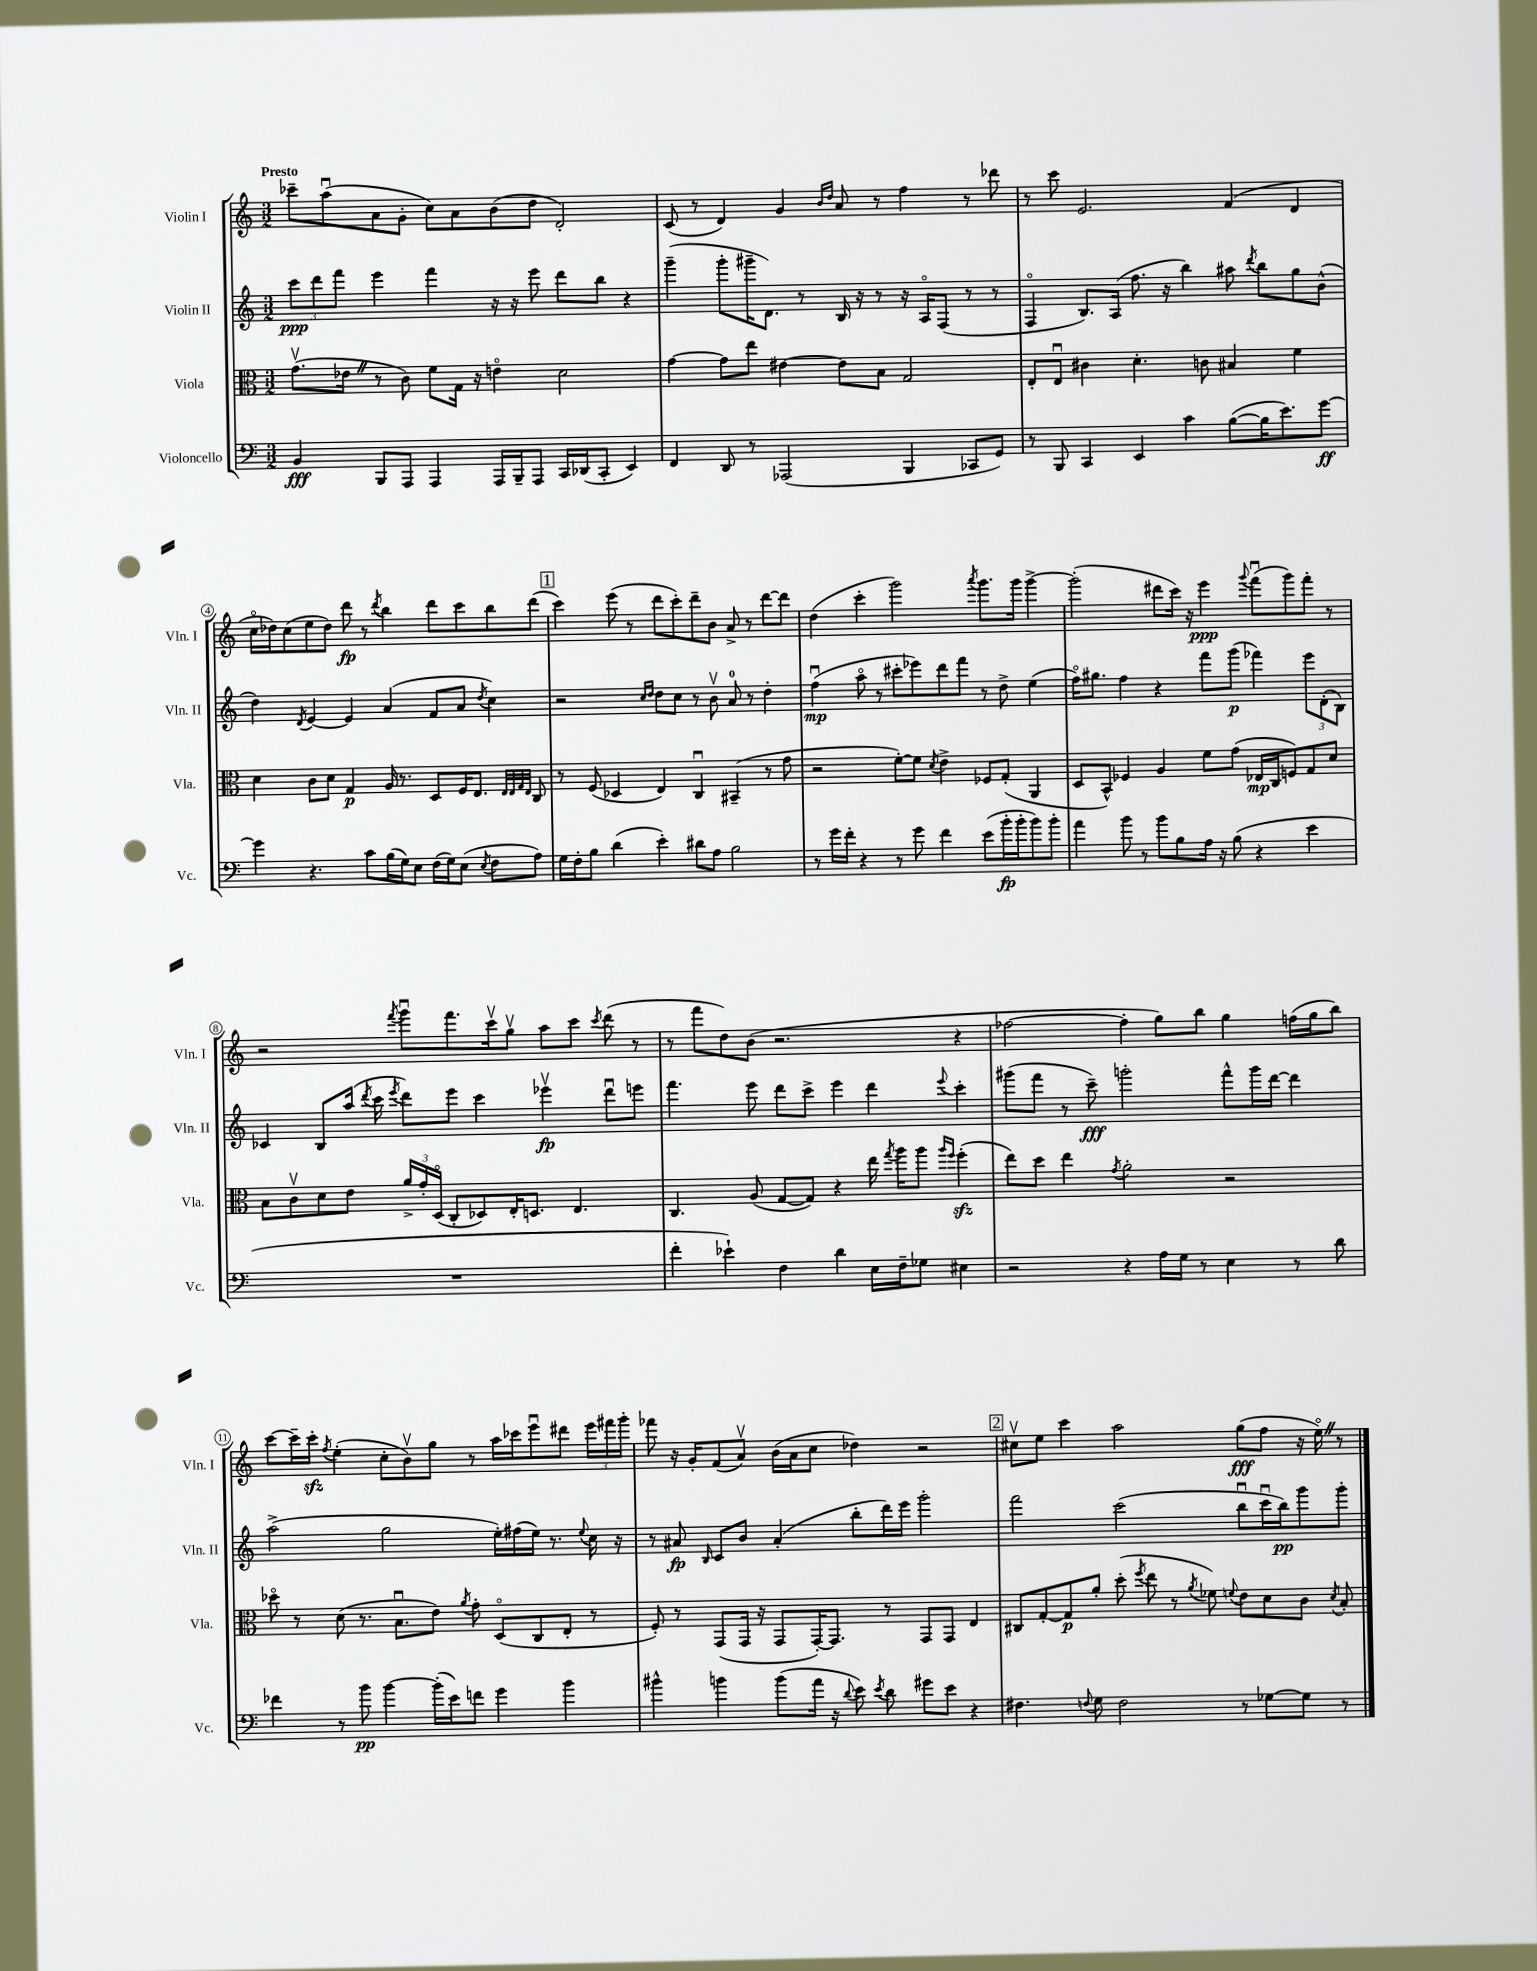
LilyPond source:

<<
\new StaffGroup <<
\new Staff = "s0" \with { instrumentName = "Violin I" shortInstrumentName = "Vln. I" } {
    \clef treble \key c \major \numericTimeSignature \time 3/2 \tempo "Presto"
    \autoBeamOff ces'''8[-- a''8\downbow( a'8 g'8]-. c''8[) a'8 b'8( d''8] d'2-.) |
    c'8( r8 d'4) g'4 \grace { b'16[ d''16] } a'8 r8 f''4 r8 des'''8 |
    r8 c'''8 e'2. f'4( d'4 |
    c''16[\flageolet des''16) c''8( e''8 des''8]) d'''8\fp r8 \acciaccatura { d'''8 } b''4 d'''8[ c'''8 b''8 d'''8]( |
    \mark \markup { \box "1" } c'''4) e'''8( r8 d'''8[ c'''8-.) d'''8-- b'8] a'8-> r8 d'''8[~ d'''8] |
    d''4( c'''4-. g'''2) \acciaccatura { a'''8 } g'''8.[ g'''16] g'''4~-> |
    g'''2-.( dis'''8[ c'''16]) r16 e'''4\ppp \appoggiatura { g'''8 } f'''8[\downbow( g'''8) f'''8]-. r8 |
    r2 \acciaccatura { f'''8 } g'''8[\downbow f'''8. c'''16\upbow g''8]\upbow a''8[ c'''8] \acciaccatura { c'''8 } d'''8( r8 |
    r8 f'''8[ d''8) b'8]( r2. r4 |
    fes''2~ fes''4-. g''8[) b''8] g''4 f''16[( g''16 b''8]) |
    c'''8[~ c'''16-- c'''16]-.\sfz \acciaccatura { f''8 } e''4-.( c''8[-. b'8\upbow) g''8] r8 a''16[ ces'''16 e'''8\downbow dis'''8] \tuplet 3/2 { e'''16[ fis'''16 g'''16]-. } |
    fes'''8 r16 g'16[-. f'8( a'8]\upbow) b'16[( a'16 c''8] des''4) r2 |
    \mark \markup { \box "2" } cis''8[\upbow e''8] c'''4 a''2 g''8[\fff( f''8] r16 e''16\flageolet) \once \override BreathingSign.text = \markup { \musicglyph "scripts.caesura.straight" } \breathe r8 \bar "|." |
}
\new Staff = "s1" \with { instrumentName = "Violin II" shortInstrumentName = "Vln. II" } {
    \clef treble \key c \major \numericTimeSignature \time 3/2
    \autoBeamOff \tuplet 3/2 { c'''8[\ppp d'''8 f'''8] } e'''4 f'''4 r16 r16 e'''8 d'''8[ b''8] r4 |
    g'''4--( g'''8[-. gis'''16-- d'8.]) r8 b16 r16 r8 r16 a16[\flageolet f8]( r8 r8 |
    f4\flageolet b8.[) a16]( f''8. r16 b''4) ais''8 \acciaccatura { d'''8 } b''8[ g''8 b'8]-^( |
    d''4) \acciaccatura { d'8 } e'4~ e'4 a'4( f'8[ a'8] \acciaccatura { d''8 } c''4) |
    \mark \markup { \box "1" } r2 \grace { c''16[ d''16] } d''8[ c''8] r8 b'8\upbow a'8-0 r8 d''4-. |
    f''4\downbow\mp( a''8\flageolet r8 cis'''8[-. ees'''8) d'''8 f'''8] r8 d''8-> e''4( |
    f''16[\flageolet) gis''8.] f''4 r4 f'''8[ g'''8]\p( fes'''4) \tuplet 3/2 { e'''8[ d'8-.( b8]) } |
    ces'4 b8[ a''16]( \acciaccatura { d'''8 } c'''16 \acciaccatura { e'''8 } d'''8[) e'''8] c'''4 ees'''4\upbow\fp d'''8[\downbow e'''8] |
    f'''4. e'''8 d'''8[ c'''8]-> e'''4 d'''4 \appoggiatura { e'''8 } c'''4-. |
    gis'''8[( f'''8] r8 c'''8--\fff) g'''2-. f'''8[-^ g'''16 d'''16]~ d'''4 |
    a''2->( g''2 e''16[-.) fis''16( e''16]) r8. \appoggiatura { e''8 } c''16 r16 |
    r8 ais'8\fp \grace { b16 } c'8[ b'8] ais'4-.( b''8[-. d'''16) e'''16] g'''2-. |
    \mark \markup { \box "2" } f'''2 c'''2( b''8[\downbow c'''16\downbow b''16\pp) g'''8 g'''8]-. \bar "|." |
}
\new Staff = "s2" \with { instrumentName = "Viola" shortInstrumentName = "Vla." } {
    \clef alto \key c \major \numericTimeSignature \time 3/2
    \autoBeamOff g'8.[\upbow( ees'16] \once \override BreathingSign.text = \markup { \musicglyph "scripts.caesura.straight" } \breathe r8 c'8) f'8[ g16] r16 e'4\flageolet d'2 |
    g'4~ g'8[ e''8] eis'4~ eis'8[ b8] g2 |
    e8[-. e8]\downbow cis'4 d'4.-. c'8 bis4 f'4 |
    d'4 c'8[ d'8] g4\p a16 r8. d8[ f16 e8.] \grace { e32[ e32 g32 e32] } c8 |
    \mark \markup { \box "1" } r8 f8( des4 e4) c4\downbow bis,4--( r8 g'8 |
    r2 f'8[~-.) f'8] \acciaccatura { d'8 } e'4-> fes8[ g8]-.( a,4 |
    d8[ b,8]-^) fes4 a4 f'8[ g'8]( ees16[\mp c16 f8) g8 d'8] |
    b8[ c'8\upbow d'8 e'8] \tuplet 3/2 { a'16[-> g'16-. d16]\flageolet( } c8[-. des8) e16-. d8.] e4. |
    c4. a8( g8[~ g8]) r4 e''16 \acciaccatura { g''8 } a''16[ a''8] \grace { a''16[ f''16] } f''4-.\sfz( |
    e''8[) d''8] e''4 \acciaccatura { g'8 } a'2-. r2 |
    des''8\flageolet r8 d'8( r8. b8.[\downbow e'8]) \acciaccatura { a'8 } g'8-. d8[\flageolet( c8 e8]-. r8 |
    f8-.) r8 g,8[( g,16] r16 g,8[ g,16~-.) g,8.] r8 g,8[ g,8] e4 |
    \mark \markup { \box "2" } cis8[ g8~-. g8\p a'8]-. d''8-.( \acciaccatura { f''8 } e''8 r8 \acciaccatura { a'8 } fes'8) \appoggiatura { f'8 } e'8[ d'8 c'8] \acciaccatura { d'8 } b8-. \bar "|." |
}
\new Staff = "s3" \with { instrumentName = "Violoncello" shortInstrumentName = "Vc." } {
    \clef bass \key c \major \numericTimeSignature \time 3/2
    \autoBeamOff b,4\fff b,,8[ a,,8] a,,4 a,,16[ b,,16-- a,,8] c,16[ des,16( c,8]-. e,4) |
    f,4 d,8 r8 aes,,2( b,,4 ces,8[ g,8]) |
    r8 b,,8 c,4 e,4 c'4 b8[~( b16 e'8.) g'8]~\ff |
    g'4 r4. c'8[ b16( g16) e8] f16[( g16) e8]( \acciaccatura { e8 } f8[ a8]) |
    \mark \markup { \box "1" } g16[ f16-. b8] d'4( e'4-.) dis'8[ a8] b2 |
    r8 g'16[ f'16]-. r4 r8 g'8 f'4 e'8[( b'16-.\fp b'16-. b'8) b'8]-. |
    a'4 b'8 r8 b'8[ b8 a16] r16 b8( r4 e'4 |
    R1. |
    f'4-. ees'4-!) f4 d'4 e16[ f16-- ges8] eis4 |
    r2 r4 a16[ g16] r8 e4 r8 d'8 |
    fes'4 r8 b'8\pp b'4~ b'16[-.( e'16) f'8] g'4 b'4 |
    bis'4-^ b'4 b'8[( a'16] r16 \appoggiatura { d'8 } e'8) \acciaccatura { e'8 } d'8 gis'8[ e'8] r4 |
    \mark \markup { \box "2" } fis4. \appoggiatura { f8 } g8 f2 r8 ges8[~ ges8] r8 \bar "|." |
}
>>
>>
\layout { \context { \Score \override BarNumber.stencil = #(make-stencil-circler 0.1 0.3 ly:text-interface::print) } }
